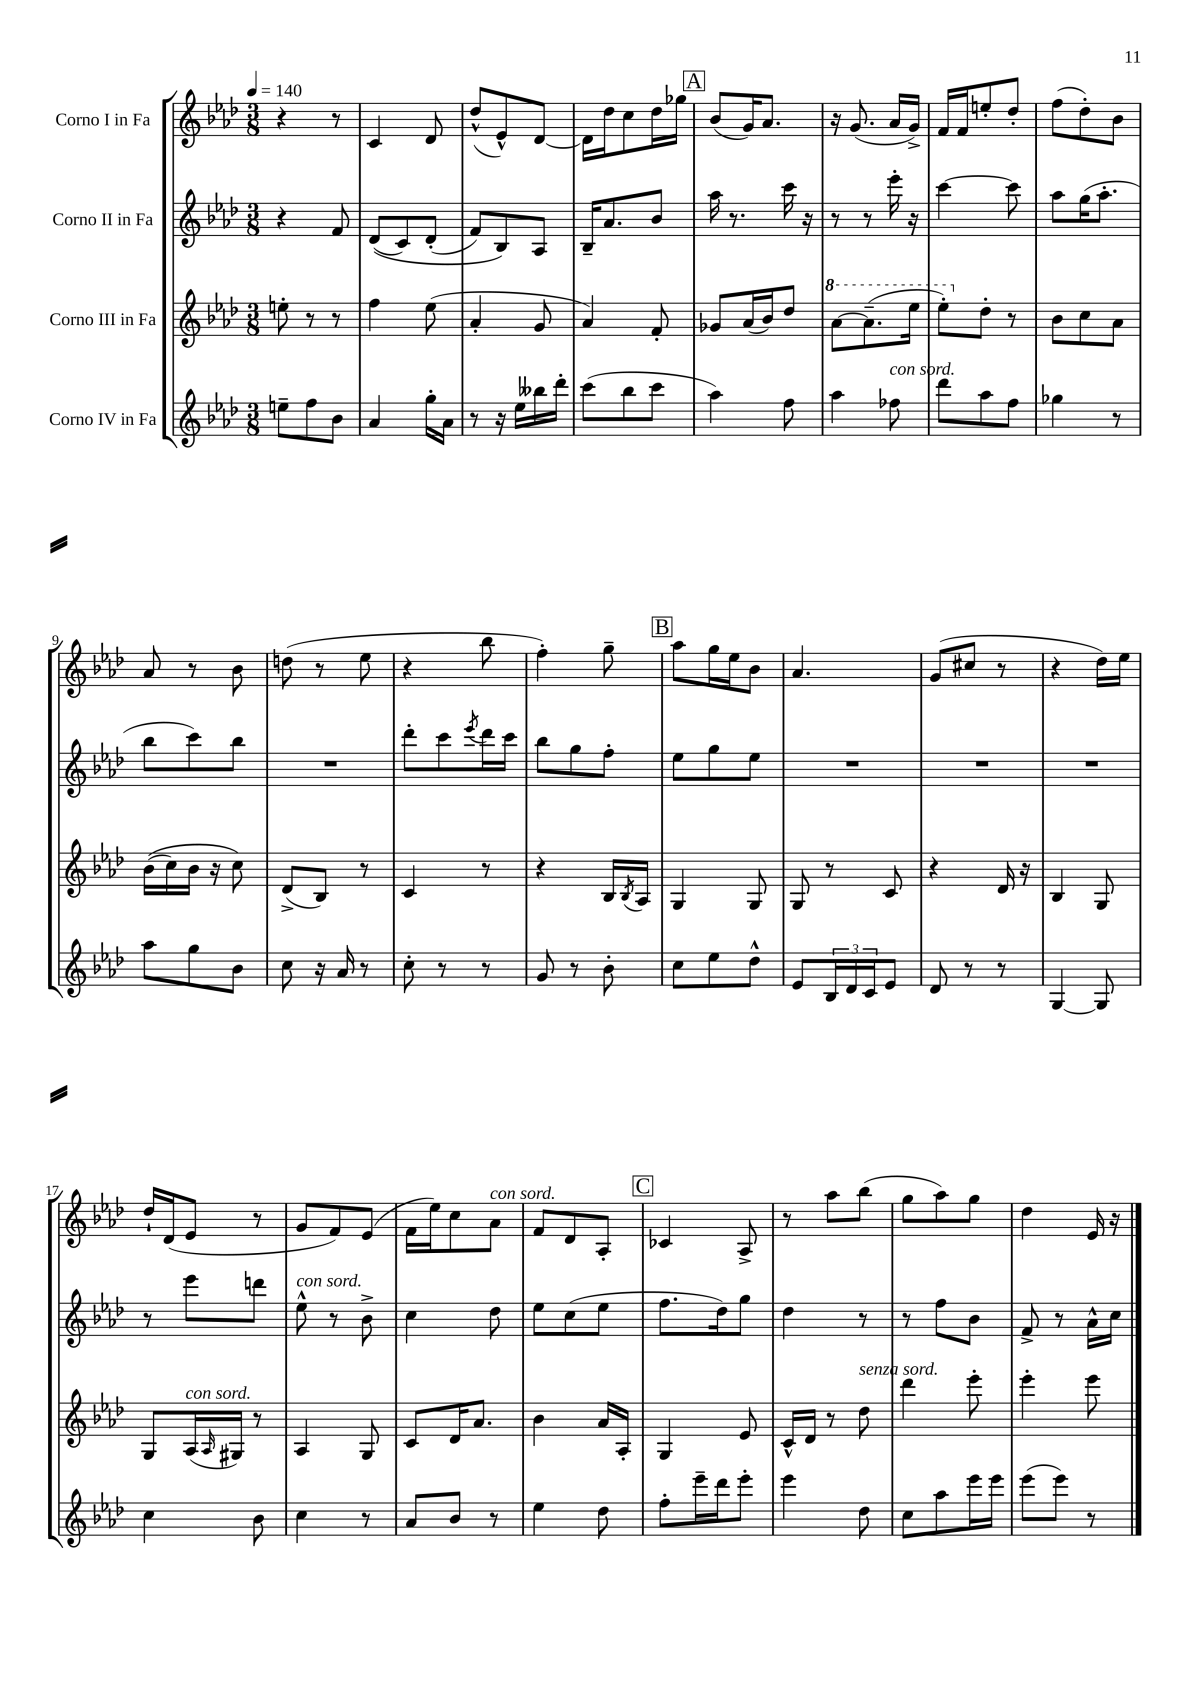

**kern	**kern	**kern	**kern
*part4	*part3	*part2	*part1
*staff4	*staff3	*staff2	*staff1
*I"Corno IV in Fa	*I"Corno III in Fa	*I"Corno II in Fa	*I"Corno I in Fa
*clefG2	*clefG2	*clefG2	*clefG2
*k[b-e-a-d-]	*k[b-e-a-d-]	*k[b-e-a-d-]	*k[b-e-a-d-]
*M3/8	*M3/8	*M3/8	*M3/8
*MM140	*MM140	*MM140	*MM140
=1	=1	=1	=1
8een~\L	8een'\	4r	4r
8ff\	8r	.	.
8b-\J	8r	8f/	8r
=2	=2	=2	=2
4a-/	4ff\	((8d-/L	4c/
.	.	8c/)	.
16gg'\LL	(8ee-\	(8d-'/J	8d-/
16a-\JJ	.	.	.
=3	=3	=3	=3
8r	4a-'/	8f/L)	(8dd-^^/L
16r	.	8B-/)	8e-^^/)
16ee-\LL	.	.	.
16bb--X\	8g/	8A-/J	[8d-/J
16ddd-'\JJ	.	.	.
=4	=4	=4	=4
(8ccc\L	4a-/)	16B-~/KL	16d-\LL]
.	.	8.a-/	16dd-\J
8bb-\	.	.	8cc\
8ccc\J	8f'/	8b-/J	16dd-\L
.	.	.	16gg-X\JJ
!!LO:REH:place=s1:t=A
=5	=5	=5	=5
4aa-\)	8g-X/L	16aa-\	(8b-/L
.	.	8.r	.
.	(16a-/L	.	16g/K)
.	16b-/J)	.	8.a-/J
8ff\	8dd-/J	16ccc\	.
.	.	16r	.
=6	=6	=6	=6
*	*8va	*	*
4aa-\	[8aa-\L	8r	16r
.	.	.	(8.g/
.	(8.aa-~\]	8r	.
!LO:TX:a:i:t=con sord.	!	!	!
8ff-X\	.	16eee-'\	16a-/LL
.	16eee-\Jk	16r	16g^/JJ)
=7	=7	=7	=7
8ddd-\L	8eee-'\L)	[4ccc\	16f/LL
.	.	.	16f/J
*	*X8va	*	*
8aa-\	8dd-'\J	.	8een'/
8ff\J	8r	8ccc\]	8dd-'/J
=8	=8	=8	=8
4gg-X\	8b-\L	8aa-\L	(8ff\L
.	8cc\	(16gg\K	8dd-'\)
.	.	8.aa-'\J	.
8r	8a-\J	.	8b-\J
!!LO:LB:g=z
=9	=9	=9	=9
8aa-\L	((16b-\LL	8bb-\L	8a-/
.	16cc\)	.	.
8gg\	16b-\JJ	8ccc\)	8r
.	16r	.	.
8b-\J	8cc\)	8bb-\J	8b-\
=10	=10	=10	=10
8cc\	(8d-^/L	4.r	(8ddn\
16r	8B-/J)	.	8r
16a-/	.	.	.
8r	8r	.	8ee-\
=11	=11	=11	=11
8cc'\	4c/	8ddd-'\L	4r
8r	.	8ccc\	.
.	.	8qeee-/	.
8r	8r	16ddd-\L	8bb-\
.	.	16ccc\JJ	.
=12	=12	=12	=12
8g/	4r	8bb-\L	4ff'\)
8r	.	8gg\	.
8b-'\	16B-/LL	8ff'\J	8gg~\
.	8qB-/	.	.
.	16A-/JJ	.	.
!!LO:REH:place=s1:t=B
=13	=13	=13	=13
8cc\L	4G/	8ee-\L	8aa-\L
8ee-\	.	8gg\	16gg\L
.	.	.	16ee-\J
8dd-^^\J	8G/	8ee-\J	8b-\J
=14	=14	=14	=14
8e-/L	8G/	4.r	4.a-/
24B-/L	8r	.	.
24d-/	.	.	.
24c/J	.	.	.
8e-/J	8c/	.	.
=15	=15	=15	=15
8d-/	4r	4.r	(8g/L
8r	.	.	8cc#X/J
8r	16d-/	.	8r
.	16r	.	.
=16	=16	=16	=16
[4G/	4B-/	4.r	4r
8G/]	8G/	.	16dd-\LL)
.	.	.	16ee-\JJ
!!LO:LB:g=z
=17	=17	=17	=17
4cc\	8G/L	8r	16dd-`/LL
.	.	.	(16d-/J
!	!LO:TX:a:i:t=con sord.	!	!
.	(16A-/L	8eee-\L	8e-/J
.	16qqA-/	.	.
.	16G#X/JJ)	.	.
8b-\	8r	8dddn\J	8r
=18	=18	=18	=18
!	!	!LO:TX:a:i:t=con sord.	!
4cc\	4A-/	8ee-^^\	8g/L
.	.	8r	8f/)
8r	8G/	8b-^\	(8e-/J
=19	=19	=19	=19
8a-/L	8c/L	4cc\	16f\LL
.	.	.	16ee-\J)
8b-/J	16d-/K	.	8cc\
.	8.a-/J	.	.
!	!	!	!LO:TX:a:i:t=con sord.
8r	.	8dd-\	8a-\J
=20	=20	=20	=20
4ee-\	4b-\	8ee-\L	8f/L
.	.	(8cc\	8d-/
8dd-\	16a-/LL	8ee-\J	8A-'/J
.	16A-'/JJ	.	.
!!LO:REH:place=s1:t=C
=21	=21	=21	=21
8ff'\L	4G/	8.ff\L	4c-X/
16eee-~\L	.	.	.
16ddd-\J	.	16dd-\k)	.
8eee-'\J	8e-/	8gg\J	8A-^/
=22	=22	=22	=22
4eee-\	16c^^/LL	4dd-\	8r
.	16d-/JJ	.	.
.	8r	.	8aa-\L
!	!LO:TX:a:i:t=senza sord.	!	!
8dd-\	8dd-\	8r	(8bb-\J
=23	=23	=23	=23
8cc\L	4ddd-\	8r	8gg\L
8aa-\	.	8ff\L	8aa-\)
16eee-\L	8eee-'\	8b-\J	8gg\J
16eee-\JJ	.	.	.
=24	=24	=24	=24
(8eee-\L	4eee-'\	8f^/	4dd-\
8eee-\J)	.	8r	.
8r	8eee-\	16a-^^\LL	16e-/
.	.	16cc\JJ	16r
==	==	==	==
*-	*-	*-	*-
